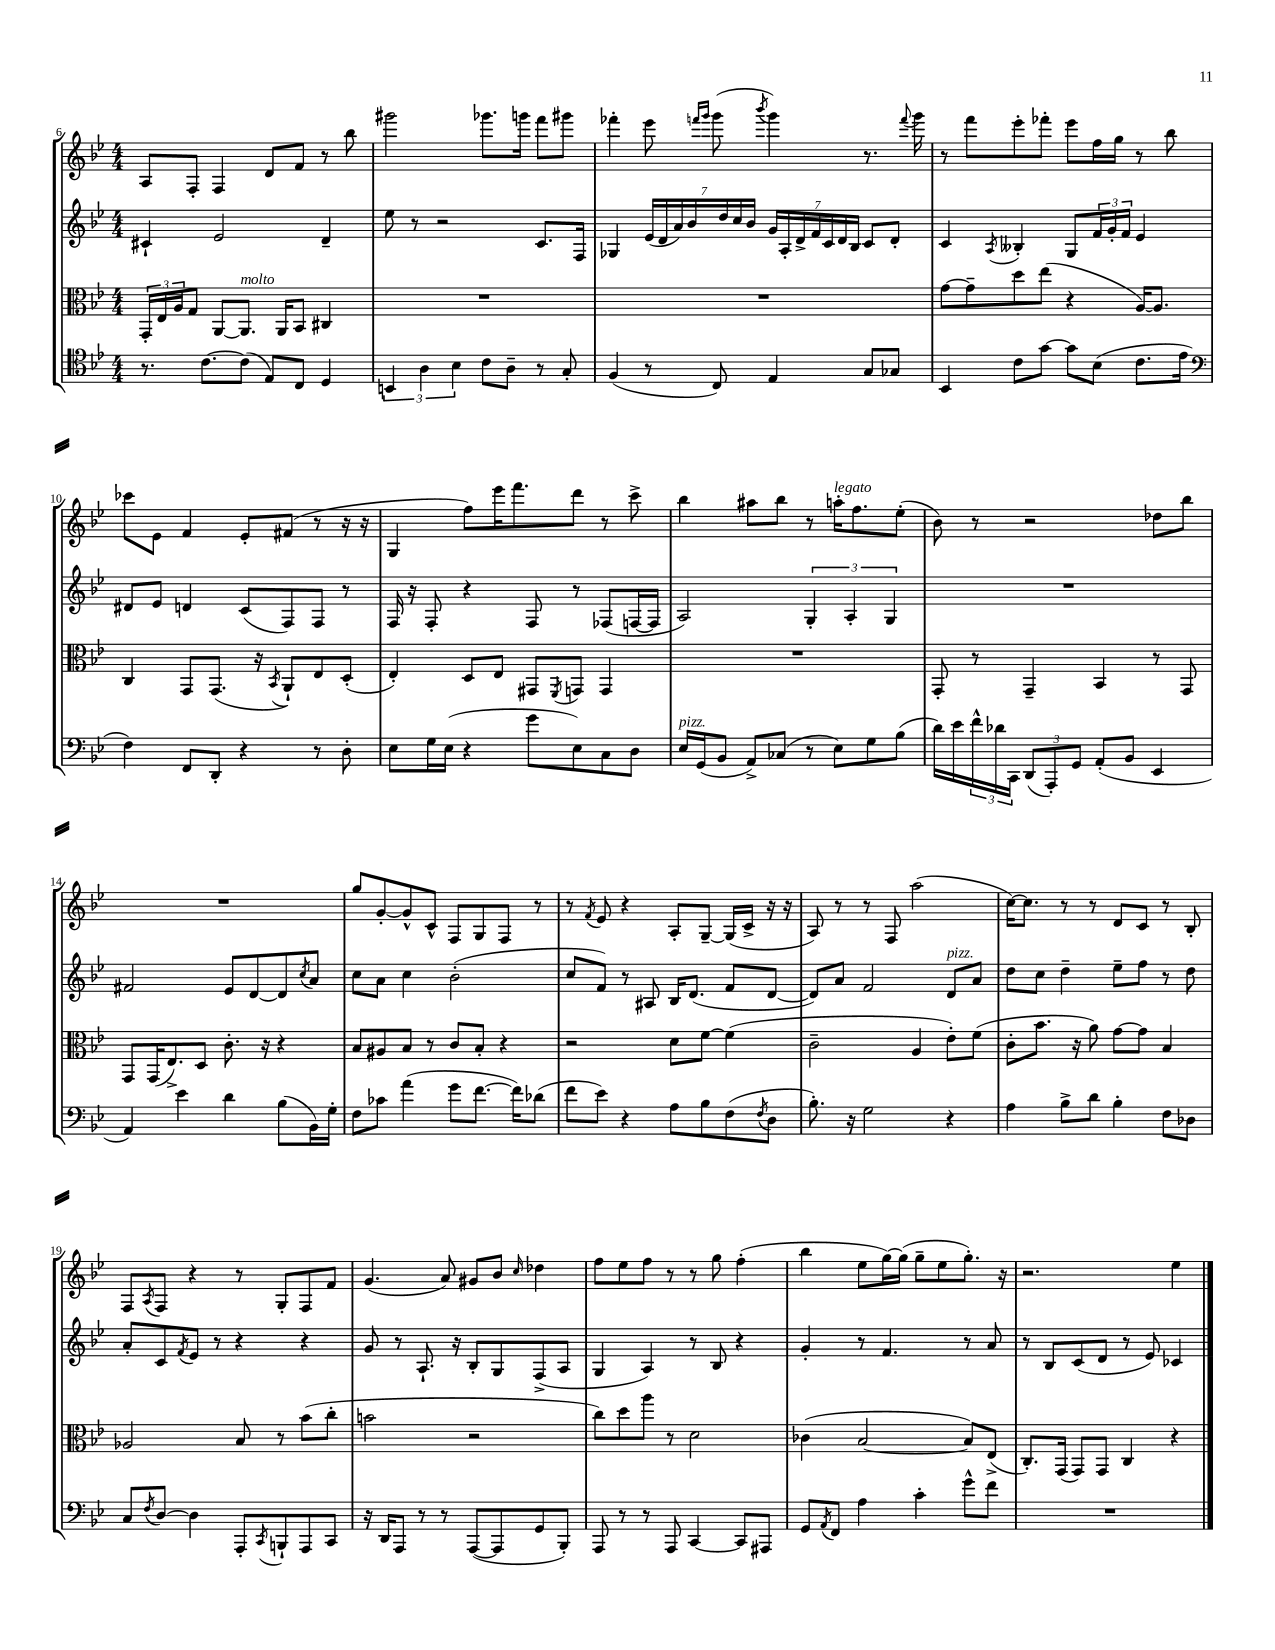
<<
\new StaffGroup <<
\new Staff = "s0" {
    \clef treble \key bes \major \numericTimeSignature \time 4/4
    a8 f8-. f4 d'8 f'8 r8 bes''8 |
    gis'''2 ges'''8. g'''16 f'''8 gis'''8 |
    fes'''4-. ees'''8 \grace { f'''16 g'''16 } g'''8( \acciaccatura { bes'''8 } g'''4) r8. \appoggiatura { f'''8 } g'''16 |
    r8 f'''8 ees'''8-. fes'''8-. ees'''8 f''16 g''16 r8 bes''8 |
    ces'''8 ees'8 f'4 ees'8-. fis'8( r8 r16 r16 |
    g4 f''8) ees'''16 f'''8. d'''8 r8 c'''8-> |
    bes''4 ais''8 bes''8 r8 a''16-.^\markup { \italic "legato" } f''8. ees''8-.( |
    bes'8) r8 r2 des''8 bes''8 |
    R1 |
    g''8 g'8~-. g'8-^ c'8-^ f8 g8 f8 r8 |
    r8 \acciaccatura { f'8 } ees'8 r4 a8-. g8~-- g16( c'16-> r16 r16 |
    a8) r8 r8 f8 a''2( |
    c''16~) c''8. r8 r8 d'8 c'8 r8 bes8-. |
    f8 \acciaccatura { a8 } f8 r4 r8 g8-. f8 f'8 |
    g'4.( a'8) gis'8 bes'8 \grace { c''16 } des''4 |
    f''8 ees''8 f''8 r8 r8 g''8 f''4-.( |
    bes''4 ees''8 g''16~) g''16( g''8-- ees''8 g''8.-.) r16 |
    r2. ees''4 \bar "|." |
}
\new Staff = "s1" {
    \clef treble \key bes \major \numericTimeSignature \time 4/4
    cis'4-! ees'2 d'4-- |
    ees''8 r8 r2 c'8. f16 |
    ges4 \tuplet 7/4 { ees'16( d'16 a'16) bes'16 d''16 c''16 bes'16 } \tuplet 7/4 { g'16 a16-. d'16-> f'16 c'16 d'16 bes16 } c'8 d'8-. |
    c'4 \acciaccatura { a8 } beses4-. g8 \tuplet 3/2 { f'16 g'16-. f'16 } ees'4 |
    dis'8 ees'8 d'4 c'8( f8) f8 r8 |
    f16 r16 f8-. r4 f8 r8 fes8( f16~ f16 |
    a2) \tuplet 3/2 { g4-. a4-. g4 } |
    R1 |
    fis'2 ees'8 d'8~ d'8 \acciaccatura { c''8 } a'8 |
    c''8 a'8 c''4 bes'2-.( |
    c''8 f'8) r8 ais8 bes16 d'8.( f'8 d'8~ |
    d'8) a'8 f'2 d'8^\markup { \italic "pizz." } a'8 |
    d''8 c''8 d''4-- ees''8-- f''8 r8 d''8 |
    a'8-. c'8 \acciaccatura { f'8 } ees'8 r8 r4 r4 |
    g'8 r8 a8.-! r16 bes8-. g8 f8->( a8 |
    g4 a4) r8 bes8 r4 |
    g'4-. r8 f'4. r8 a'8 |
    r8 bes8 c'8( d'8 r8 ees'8) ces'4 \bar "|." |
}
\new Staff = "s2" {
    \clef alto \key bes \major \numericTimeSignature \time 4/4
    \tuplet 3/2 { g,16-. ees16 a16 } g8 a,8~ a,8.^\markup { \italic "molto" } a,16 bes,8 cis4 |
    R1 |
    R1 |
    g'8~ g'8-- d''8 ees''8( r4 a16~) a8. |
    c4 g,8 g,8.( r16 \acciaccatura { bes,8 } a,8-!) ees8 d8-.( |
    ees4-.) d8 ees8 gis,8 \acciaccatura { f,8 } g,8 g,4 |
    R1 |
    g,8-. r8 g,4-- bes,4 r8 g,8 |
    g,8 g,16( ees8.->) d8 c'8.-. r16 r4 |
    bes8 ais8 bes8 r8 c'8 bes8-. r4 |
    r2 d'8 f'8~ f'4( |
    c'2-- a4 ees'8-.) f'8( |
    c'8-. bes'8. r16 a'8) g'8~ g'8 bes4 |
    aes2 bes8 r8 bes'8( c''8-. |
    b'2 r2 |
    c''8) d''8 a''8 r8 d'2 |
    ces'4( bes2~ bes8) ees8->( |
    c8.-.) g,16( g,8) g,8 c4 r4 \bar "|." |
}
\new Staff = "s3" {
    \clef tenor \key bes \major \numericTimeSignature \time 4/4
    r8. c'8.~ c'8( ees8) c8 d4 |
    \tuplet 3/2 { b,4 a4 bes4 } c'8 a8-- r8 g8-. |
    f4( r8 c8) ees4 g8 ges8 |
    bes,4 c'8 g'8~ g'8 bes8( c'8. ees'16 |
    \clef bass f4) f,8 d,8-. r4 r8 d8-. |
    ees8 g16 ees16( r4 g'8 ees8) c8 d8 |
    ees16^\markup { \italic "pizz." } g,16( bes,8 a,8->) ces8( r8 ees8) g8 bes8( |
    d'16) ees'16 \tuplet 3/2 { f'16-^ des'16 c,16 } \tuplet 3/2 { d,8( a,,8-.) g,8 } a,8-.( bes,8 ees,4 |
    a,4) ees'4 d'4 bes8( bes,16) g16-. |
    f8 ces'8 a'4( g'8 f'8.~ f'16) des'8( |
    f'8 ees'8) r4 a8 bes8 f8( \acciaccatura { f8 } d8 |
    bes8.-.) r16 g2 r4 |
    a4 bes8-> d'8 bes4-. f8 des8 |
    c8 \acciaccatura { f8 } d8~ d4 a,,8-. \acciaccatura { c,8 } b,,8-! a,,8 c,8 |
    r16 d,16 a,,8 r8 r8 a,,8~( a,,8 g,8 bes,,8-.) |
    a,,8 r8 r8 a,,8 c,4~ c,8 ais,,8 |
    g,8 \acciaccatura { a,8 } f,8 a4 c'4-. g'8-^ f'8 |
    R1 \bar "|." |
}
>>
>>
\layout { \context { \Score currentBarNumber = #6 } }
